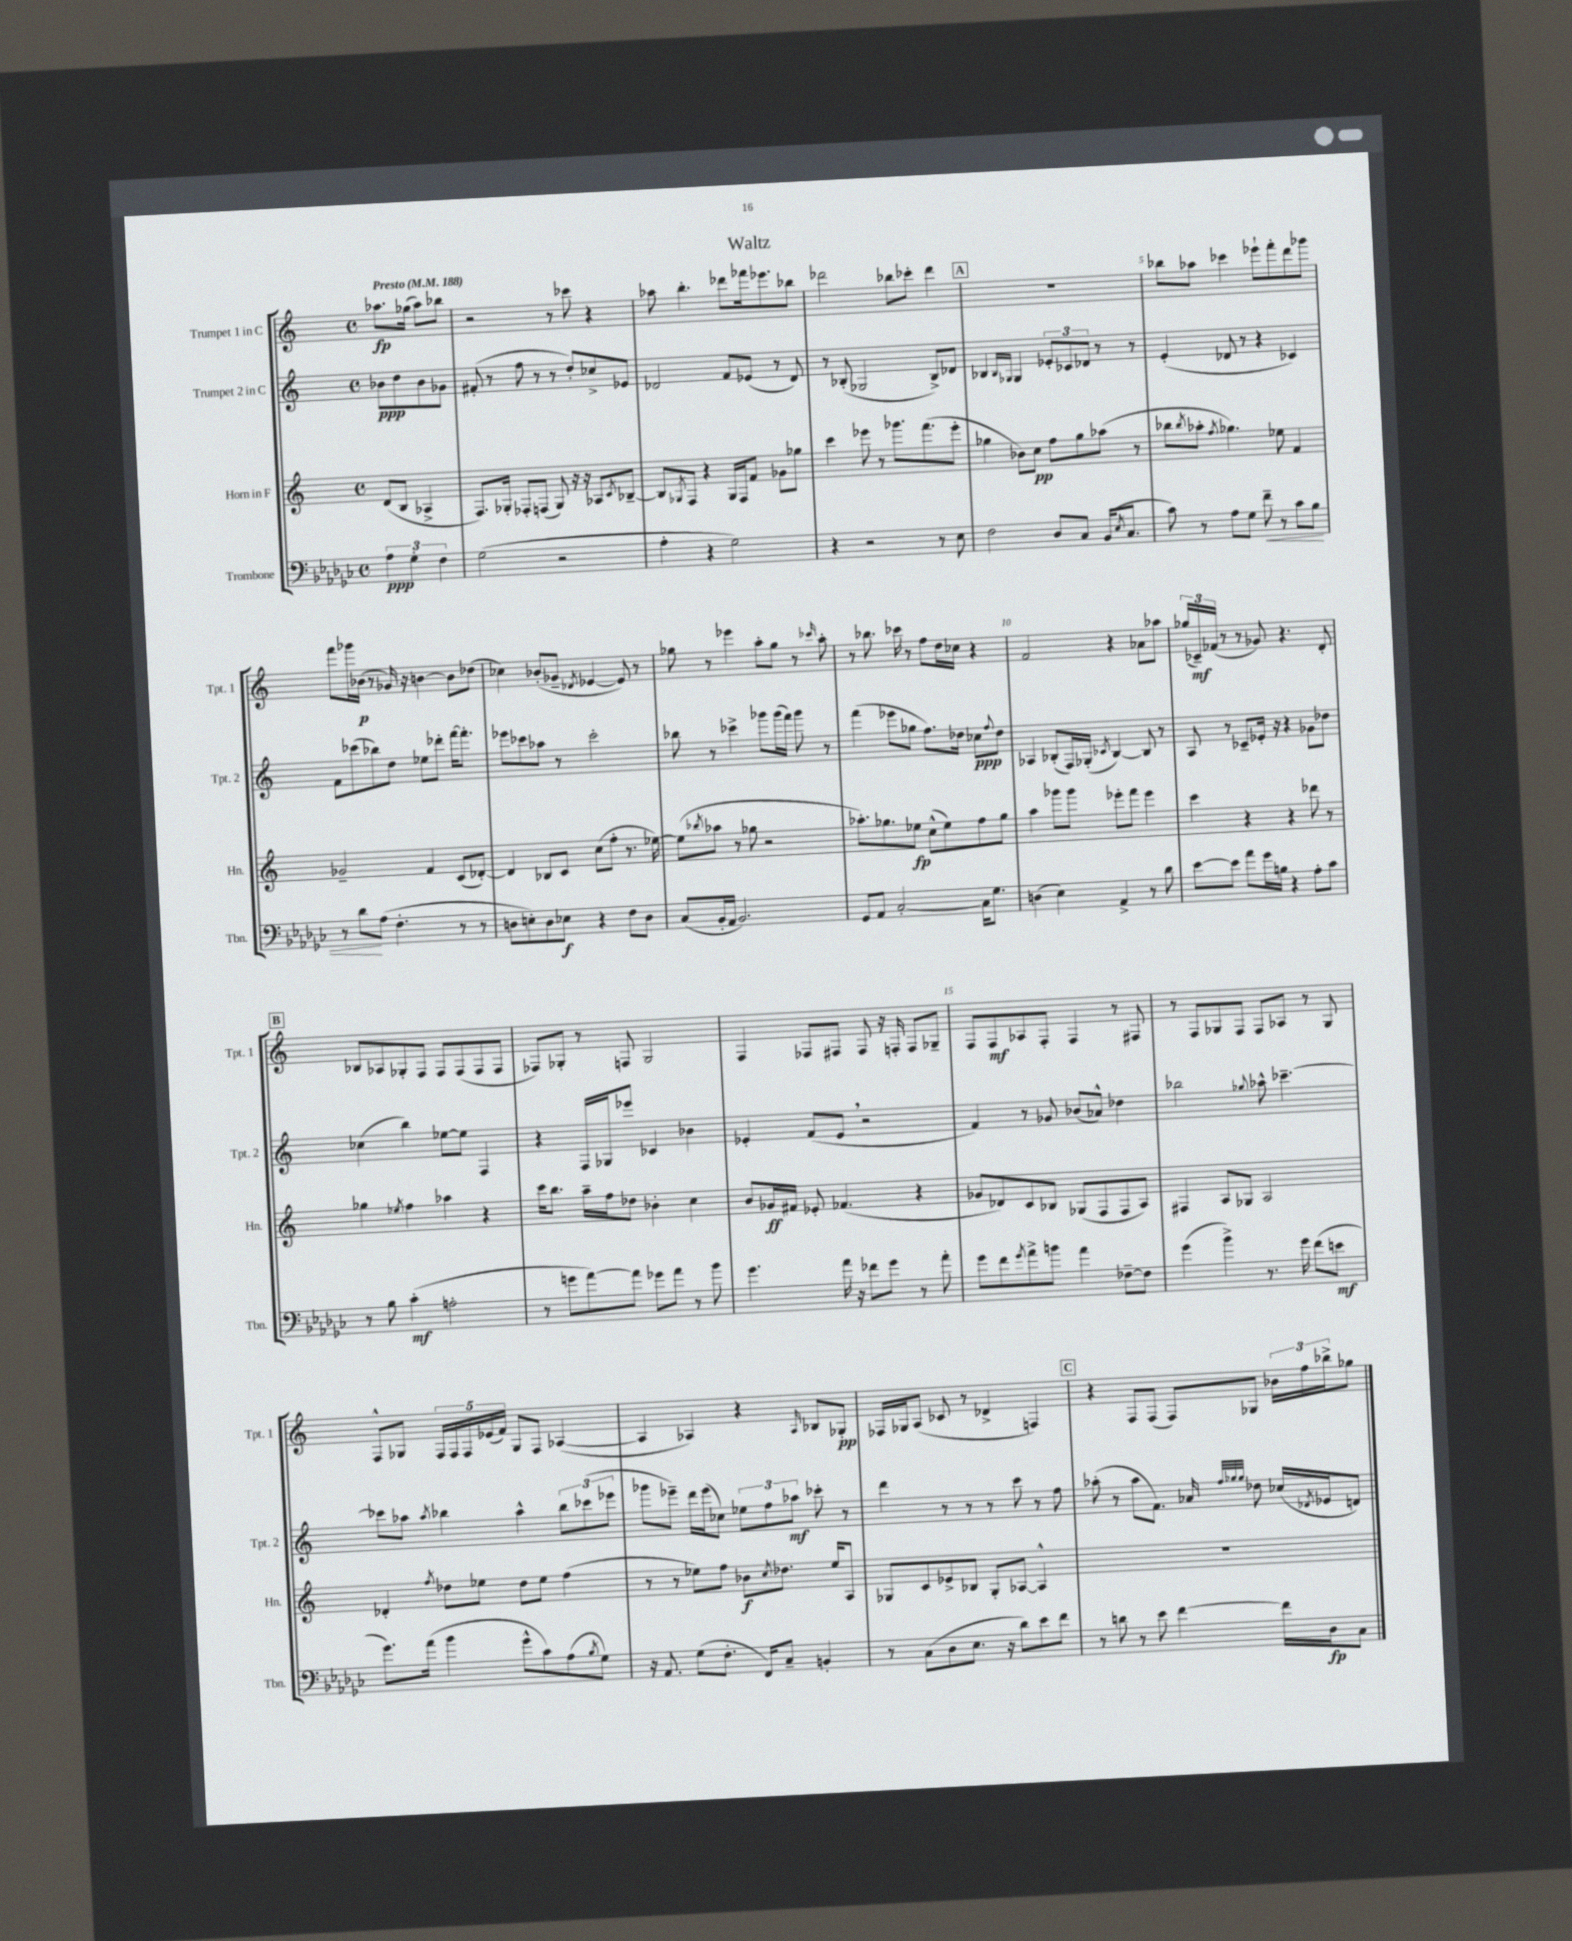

**kern	**kern	**kern	**kern
*staff4	*staff3	*staff2	*staff1
*clefF4	*clefG2	*clefG2	*clefG2
*k[b-e-a-d-g-c-]	*k[]	*k[]	*k[]
*M4/4	*M4/4	*M4/4	*M4/4
*met(c)	*met(c)	*met(c)	*met(c)
*MM188	*MM188	*MM188	*MM188
6A-	(8d	8b-	8.aa-
.	8B	8dd	.
6G-'	.	.	.
.	.	.	(16gg-
.	4A-^	8b-	8aa-)
6F	.	.	.
.	.	8g-	8bb-
=	=	=	=
(2G-	8.F)	(8f#'	2r
.	.	8r	.
.	16G-'	.	.
.	8F-'	8ff	.
.	(8F	8r	.
2r	8G-)	8r	8r
.	16r	8dd')	8ccc-
.	16r	.	.
.	8A-	8cc-^	4r
.	8qc	.	.
.	[8B-~	8e-	.
=	=	=	=
4A-'	8B-]	2d-	8aa-
.	8qG-	.	.
.	8F	.	4.bb'
4r	4r	.	.
2G-)	16G-	8f	8ddd-
.	16F	.	.
.	8f	(8e-	16fff-
.	.	.	8.eee-
.	8g-	8r	.
.	8gg-	8d-)	8bb-
=	=	=	=
4r	4ccc	8r	2ddd-
.	.	(8B-'	.
2r	8eee-	2G-	.
.	8r	.	.
.	8.ggg-	.	8bb-
.	.	.	8ccc-'
.	(8.fff	.	.
8r	.	8B-^)	4ddd-
8E-	8eee-'	8d-	.
=	=	=	=
2F	4gg-	4B-	1r
.	.	16qqB-	.
.	.	16qqG-	.
.	8b-)	4G-	.
.	8cc	.	.
8D-	8ff	12e-'	.
.	.	12c-	.
8C-	8gg-	.	.
.	.	12d-	.
(16BB-	(8aa-	8r	.
8qE-	.	.	.
8.C-	.	.	.
.	8r	8r	.
=	=	=	=
8c-)	8bb-	(4e'	8bb-
.	8qbb-	.	.
8r	8aa-'	.	8aa-
.	8qff	.	.
8A-	4.gg-)	8d-	4ccc-
8G-	.	8r	.
8f~	.	4r	8eee-`
8r	8ee-	.	8fff'
8c-	4f	4c-)	8ddd
8B-	.	.	8ggg-
=	=	=	=
8r	2g-~	8f	8fff
8d-	.	(8ccc-	16ggg-
.	.	.	(16b-
(8A-	.	8bb-)	8r
4.F'	.	8dd	16g-)
.	.	.	16r
.	4f	8ee-	[4b
.	.	8ddd-'	.
8r	(8c	[16fff	8b]
.	.	8.fff']	.
8r	[8d-')	.	(8dd-
=	=	=	=
8D	4d-]	8eee-	4cc-)
8E')	.	8ccc-	.
8D	8B-	8aa-	(8b-'
8E-	8c	8r	8g-~
.	.	.	8qd-
4r	(8cc	2ccc-'	[4e-
.	8ff'	.	.
8F	8.r	.	8e-])
8D	.	.	8r
.	[16ee-)	.	.
=	=	=	=
(8C-	(8ee-]	8bb-	8gg-
.	8qbb-	.	.
16BB-'	8aa-	8r	8r
16AA-	.	.	.
2.BB-)	8r	4ccc-^	4eee-
.	8gg-	.	.
.	2r	8ggg-	8aa'
.	.	(16ggg-	8gg-
.	.	16fff)	.
.	.	8ggg-	8r
.	.	.	16qqccc-
.	.	8r	8aa'
=	=	=	=
8GG-	8.aa-')	(4fff	8r
8AA-	.	.	8.bb-
.	8.gg-	.	.
[2C-'	.	8eee-	.
.	.	.	16ccc-
.	8ee-	8gg-	8r
.	(8cc^^	8.ff)	8ff
.	8ee-)	.	16dd
.	.	16dd-	16cc-
16C-]	8ff	8cc-	4r
8.G-	.	.	.
.	.	8qqff	.
.	8gg-	8dd-	.
=	=	=	=
(4D	4aa	4A-	2f
4E-)	8ggg-	(8B-'	.
.	8ggg-	16F)	.
.	.	(16G-'	.
.	.	8qc-	.
4AA-^	8eee-'	[4B-)	4r
.	8fff	.	.
8r	4eee-	8B-]	8a-
8d-	.	8r	8aa-
=	=	=	=
[8e-	4ccc	8A	(24gg-
.	.	.	24c-~)
.	.	.	(24f-
8e-]	.	8r	8r
8a-	4r	8c-~	8r
16g-	.	16e-'	8g-)
16B	.	16r	.
4r	4r	4r	4.r
8A-'	8ddd-	8g-	.
8c-	8r	8dd-	8d'
=	=	=	=
8r	4gg-	(4cc-	8B-
8B-	.	.	8A-
.	8qee-	.	.
(4c-'	4ff	4bb)	8G-'
.	.	.	8F
2A'	4aa-	[8ee-	8F
.	.	8ee-]	(8F
.	4r	4F	8F
.	.	.	8F
=	=	=	=
8r	16ccc	4r	8F-)
.	8.bb	.	.
8g	.	.	8G-'
[8a-)	16aa~	16F	8r
.	16ff	16G-	.
8a-]	8dd-	8eee-	8F
8g-	4b-'	4c-	2G-
8a-	.	.	.
8r	4cc	4b-	.
8b-	.	.	.
=	=	=	=
4.g-	8b	4e-'	4F
.	16g-	.	.
.	16f#	.	.
.	8e-'	(8f	8F-
16a-	(4.f-	8e-	8F#
16r	.	.	.
8f-	.	2r	8F#
8g-	.	.	16r
.	.	.	16F'
8r	4r	.	8F
8a-'	.	.	8G-~
=	=	=	=
8g-	8g-	4f)	8F
8f	8d-)	.	8F
8qg-	.	.	.
8a-^	8c	8r	8A-
8b	8B-	8g-	8F'
4a-	(8G-	(8b-	4F
.	8F	8a-^^)	.
[8F-~	8F	4dd-	8r
8F-]	8A)	.	8F#
=	=	=	=
(4g-	4F#	2bb-	8r
.	.	.	8F
4b-^)	8A	.	8G-
.	8G-	.	8F
.	.	8qqgg-	.
8.r	2A	8aa-^^	8F
.	.	[4.ccc-~	8A-
16g-	.	.	.
(8f	.	.	8r
8e	.	.	8G-
=	=	=	=
8.g-)	4d-'	8ccc-]	8F^^
.	.	8aa-	8G-
(16a-	.	.	.
.	8qff	8qaa-	.
4b-	8dd-	4bb-	20F
.	.	.	20F
.	.	.	20F
.	8ee-	.	.
.	.	.	(20e-
.	.	.	20f)
8g-^^	8dd-	4aa-^^	8G-
8c-)	8ee-	.	8F
(8A-	(4ff	12bb-	([4A-
.	.	(12ccc-	.
8qB-	.	.	.
8G-)	.	.	.
.	.	12eee-	.
=	=	=	=
16r	8r	8ggg-	4A-]
8.AA-	.	.	.
.	8r	8eee-~)	.
(8G-	8ee-)	16ddd	4A-)
.	.	(16eee-	.
8.F'	8ff	8cc-)	.
.	8b-	12ee-	4r
16FF)	.	.	.
.	.	12ff	.
.	8qcc	.	.
8C-~	8.dd-	.	.
.	.	12aa-	.
.	.	.	16qqA-
4BB'	.	8ccc-'	8B-
.	16ee-	.	.
.	8A	8r	8G-'
=	=	=	=
8r	8G-	4ddd	16F-
.	.	.	16G-
(8C-	8c	.	(8A
8D-	8e-^	8r	8c-
8.E-	8B-	8r	8r
.	8G-'	8r	4d-^
16r	.	.	.
8d-)	[8A-	8ccc	.
8e-	4A-^^]	8r	4F)
8f	.	8ff	.
=	=	=	=
8r	1r	(8aa-'	4r
8d	.	8r	.
8r	.	8aa-	8F
8e-	.	8.f)	(8F
[4f	.	.	8F)
.	.	16a-	.
.	.	32qqff	.
.	.	32qqgg-	.
.	.	32qqgg-	.
.	.	8dd-	8G-
16f]	.	(16cc-	24b-
.	.	.	24ff
.	.	8qd-	.
16D-	.	16e-	.
.	.	.	24bb-^
8C-	.	8d)	8gg-
==	==	==	==
*-	*-	*-	*-
